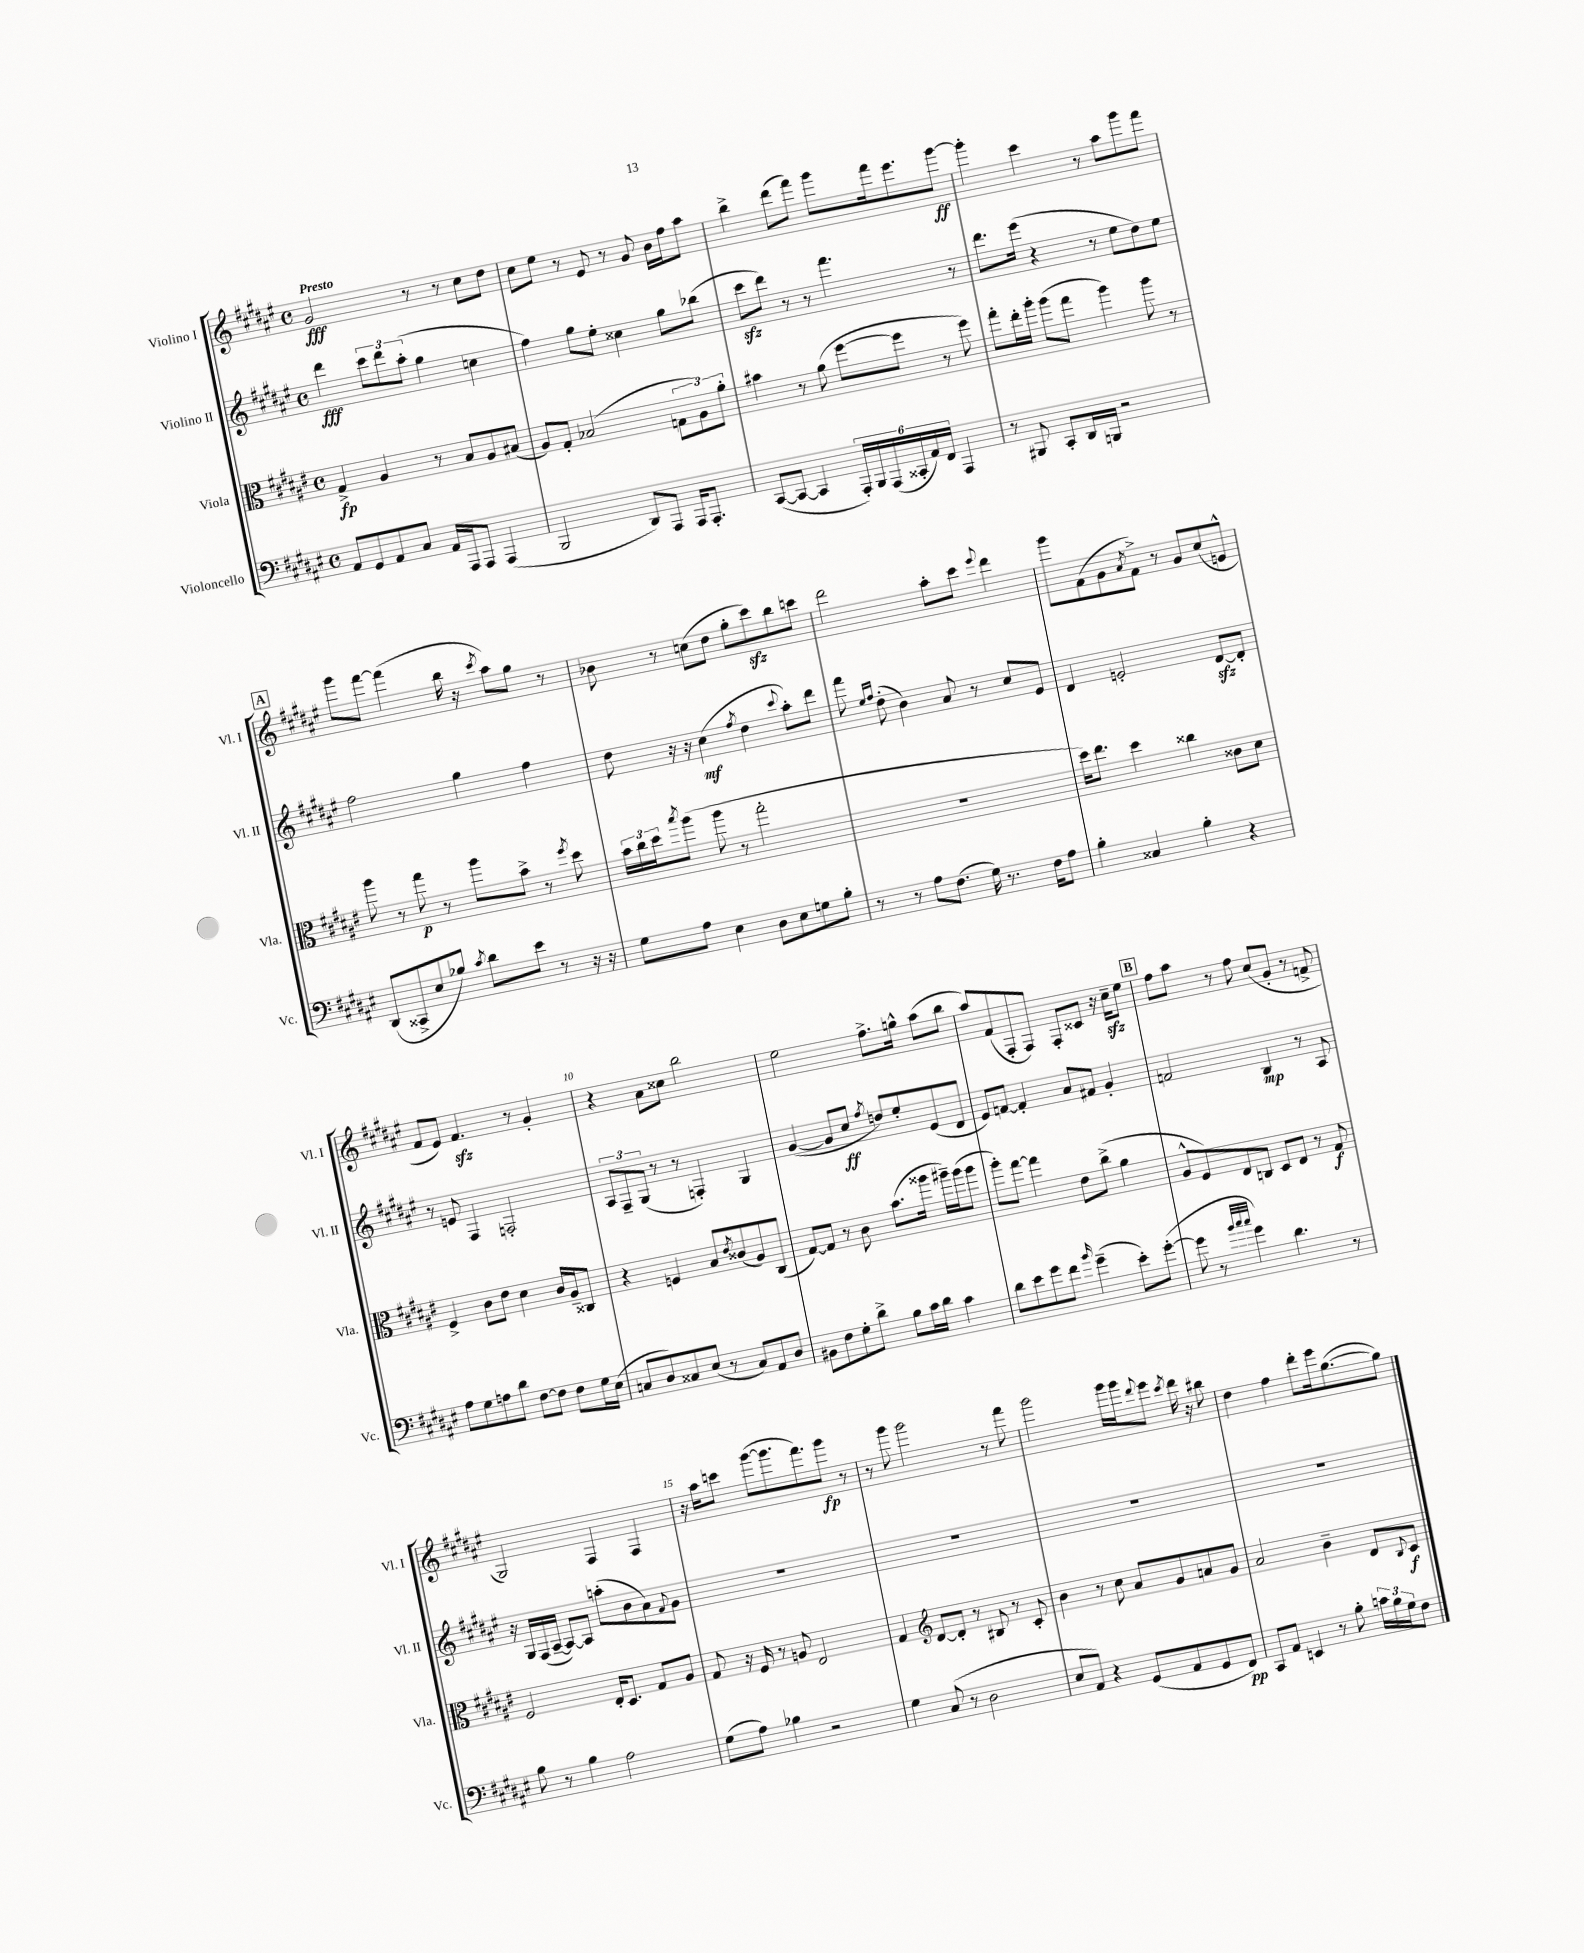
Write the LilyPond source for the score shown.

<<
\new StaffGroup <<
\new Staff = "s0" \with { instrumentName = "Violino I" shortInstrumentName = "Vl. I" } {
    \clef treble \key fis \major \defaultTimeSignature \time 4/4 \tempo "Presto"
    gis'2\fff r8 r8 cis''8 dis''8 |
    cis''8 eis''8 r8 eis'8 r8 gis'8 b'16 fis''16 ais''8 |
    b''4-> dis'''8( fis'''8) gis'''8 fis'''16 eis'''8. gis'''8~\ff |
    gis'''4-. cis'''4 r8 ais''8 gis'''8 fis'''8 |
    \mark \markup { \box "A" } gis'''8 fis'''8~ fis'''4( b''16 r16 \acciaccatura { cis'''8 } ais''8) gis''8 r8 |
    bes'8 r8 c''8( dis''8 gis''8-. cis'''8\sfz) b''8 c'''8 |
    dis'''2 ais''8-. cis'''8 \appoggiatura { eis'''8 } dis'''4 |
    gis'''8 fis'8( gis'8 \acciaccatura { ais'8 } fis'8->) r8 gis'8 cis''8( e'8-^ |
    fis'8 eis'8) fis'4.\sfz r8 gis'4-. |
    r4 ais'8 cisis''8 b''2 |
    eis''2 fis''8.-> g''16-^ ais''8( b''8 |
    ais''8) fis'8( fis8-. fis8) fis8-. cisis'8 r16 cis''16--\sfz eis''8 |
    \mark \markup { \box "B" } fis''8 ais''8 r8 fis''8 cis''8( gis'8-. r8 f'8-> |
    gis2) fis4 fis4 |
    r16 ais''16 c'''8 gis'''8~( gis'''8. fis'''8.) gis'''8\fp r8 |
    r8 gis'''8 gis'''2 r8 fis'''8 |
    gis'''2 gis'''16 gis'''16 \appoggiatura { dis'''8 } eis'''8 \acciaccatura { cis'''8 } dis'''16 r16 bis''8 |
    dis''4 fis''4 dis'''8-. eis'''16 gis''8.~( gis''8) \bar "|." |
}
\new Staff = "s1" \with { instrumentName = "Violino II" shortInstrumentName = "Vl. II" } {
    \clef treble \key fis \major \defaultTimeSignature \time 4/4
    dis'''4\fff \tuplet 3/2 { cis'''8 dis'''8 ais''8-.( } gis''4 c''4 |
    fis''4) gis''8 eis''8-. cisis''4 gis''8 bes''8( |
    cis'''8\sfz dis'''8) r8 r8 fis'''4. r8 |
    dis'''8. eis'''16( r4 r8 eis''8 dis''8) eis''8 |
    \mark \markup { \box "A" } fis''2 gis''4 fis''4 |
    dis''8 r16 r16 cis''4\mf( \acciaccatura { fis''8 } dis''4 \appoggiatura { cis'''8 } ais''8-.) dis'''8 |
    fis'''8 \grace { eis''16 fis''16 } dis''8-.( b'4) ais'8 r8 cis''8 eis'8 |
    dis'4 e'2-. dis'8~\sfz dis'8-. |
    r8 e'8 fis4 f2-. |
    \tuplet 3/2 { ais8 fis8-- gis8( } r8 r8 f4-.) gis4 |
    gis'4~( gis'8 cis''8\ff \acciaccatura { fis''8 } d''8) eis''8-. eis'8( dis'8 |
    eis'8) f'8~ f'4-. ais'8 fis'8 gis'4-. |
    \mark \markup { \box "B" } f'2 b4\mp r8 ais8 |
    r16 gis16 fis16( ais16~-- ais8~) ais8 a''8-.( b'8 ais'8) \appoggiatura { fis'8 } gis'8 |
    R1 |
    R1 |
    R1 |
    R1 \bar "|." |
}
\new Staff = "s2" \with { instrumentName = "Viola" shortInstrumentName = "Vla." } {
    \clef alto \key fis \major \defaultTimeSignature \time 4/4
    gis4->\fp ais4 r8 b8 ais8 bis8( |
    ais8) gis8-. bes2( \tuplet 3/2 { g8 ais8) ais'8-. } |
    bis'4 r8 ais'8( fis''8~ fis''8 r8 fis''8) |
    gis''8-. eis''16-. ais''16-. ais''8( gis''8 ais''4) ais''8 r8 |
    \mark \markup { \box "A" } ais''8 r8 gis''8\p r8 ais''8 b'8-> r8 \acciaccatura { fis''8 } dis''8 |
    \tuplet 3/2 { b'16 cis''16 dis''16 } \acciaccatura { b''8 } ais''8( ais''8 r8 gis''2-. |
    R1 |
    dis''16) eis''8. dis''4 cisis''4 cisis'8 dis'8 |
    fis4-> cis'8 eis'8 dis'4 cis'16 ais16-- cisis8 |
    r4 f4 b8 \acciaccatura { eis'8 } cisis'8( ais8) cis8( |
    gis8~) gis8 r8 cis'8 b'8.( aisis''16 ais''16--) ais''16( ais''8 |
    ais''8-.) gis''8~ gis''4 eis'8 cis''8->( ais'4 |
    \mark \markup { \box "B" } ais8-^ fis8) eis8 c8 dis8 eis8 r8 gis8\f |
    fis2 eis16-. dis8. gis8 ais8 |
    gis8 r16 fis16 r8 a8 eis2 |
    gis4 \clef treble dis'8~ dis'8-. r8 bis8 r8 cis'8-. |
    b'4 r8 cis''8 ais'8 gis'8 a'8 gis'8 |
    ais'2 b'4-- dis'8 \appoggiatura { b8 } cis'8\f \bar "|." |
}
\new Staff = "s3" \with { instrumentName = "Violoncello" shortInstrumentName = "Vc." } {
    \clef bass \key fis \major \defaultTimeSignature \time 4/4
    ais,8 gis,8 ais,8 cis8 ais,16 ais,,16 ais,,8 ais,,4( |
    b,,2 dis,8) ais,,8 ais,,16 ais,,8.-. |
    cis,8~( cis,8~ cis,4 \tuplet 6/4 { ais,,16-.) b,,16 ais,,16( cisis,16-. ais,16) fis,16 } ais,,4 |
    r8 bis,,8 cis,8-. dis,16 b,,16 r2 |
    \mark \markup { \box "A" } dis,8( cisis,8-> eis8 bes8) \acciaccatura { cis'8 } dis'8 eis'8 r8 r16 r16 |
    gis8 ais8 eis4 dis8 eis8 g8 b8-. |
    r8 r8 ais8 fis8.( gis16) r8. fis16 ais8 |
    b4-. cisis4 b4-. r4 |
    ais8 gis8 a8 dis'8 fis8~ fis8 fis8 gis16 eis16( |
    c8 dis8) cisis8 eis8( r8 cisis8) ais,8 dis8 |
    bis,8 fis8 gis8-. dis'8-> b8 cis'16 dis'16 cis'4 |
    dis'8 eis'8 gis'8 fis'8 \grace { b'16 } gis'4--( eis'8-.) gis'8~-.( |
    \mark \markup { \box "B" } gis'8 r8 \grace { b'32 cis''32 cis''32 } gis'4) dis'4. r8 |
    b8 r8 b4 ais2 |
    gis8( ais8) bes4 r2 |
    gis4 cis8( r8 dis2 |
    eis8 ais,8) r4 gis,8( ais,8 gis,8 fis,8\pp) |
    cis,8 ais,8 e,4 r8 b8-. \tuplet 3/2 { c'16 b16 gis16 } fis8 \bar "|." |
}
>>
>>
\layout { \context { \Score \override BarNumber.break-visibility = ##(#f #t #t) barNumberVisibility = #(every-nth-bar-number-visible 5) } }
